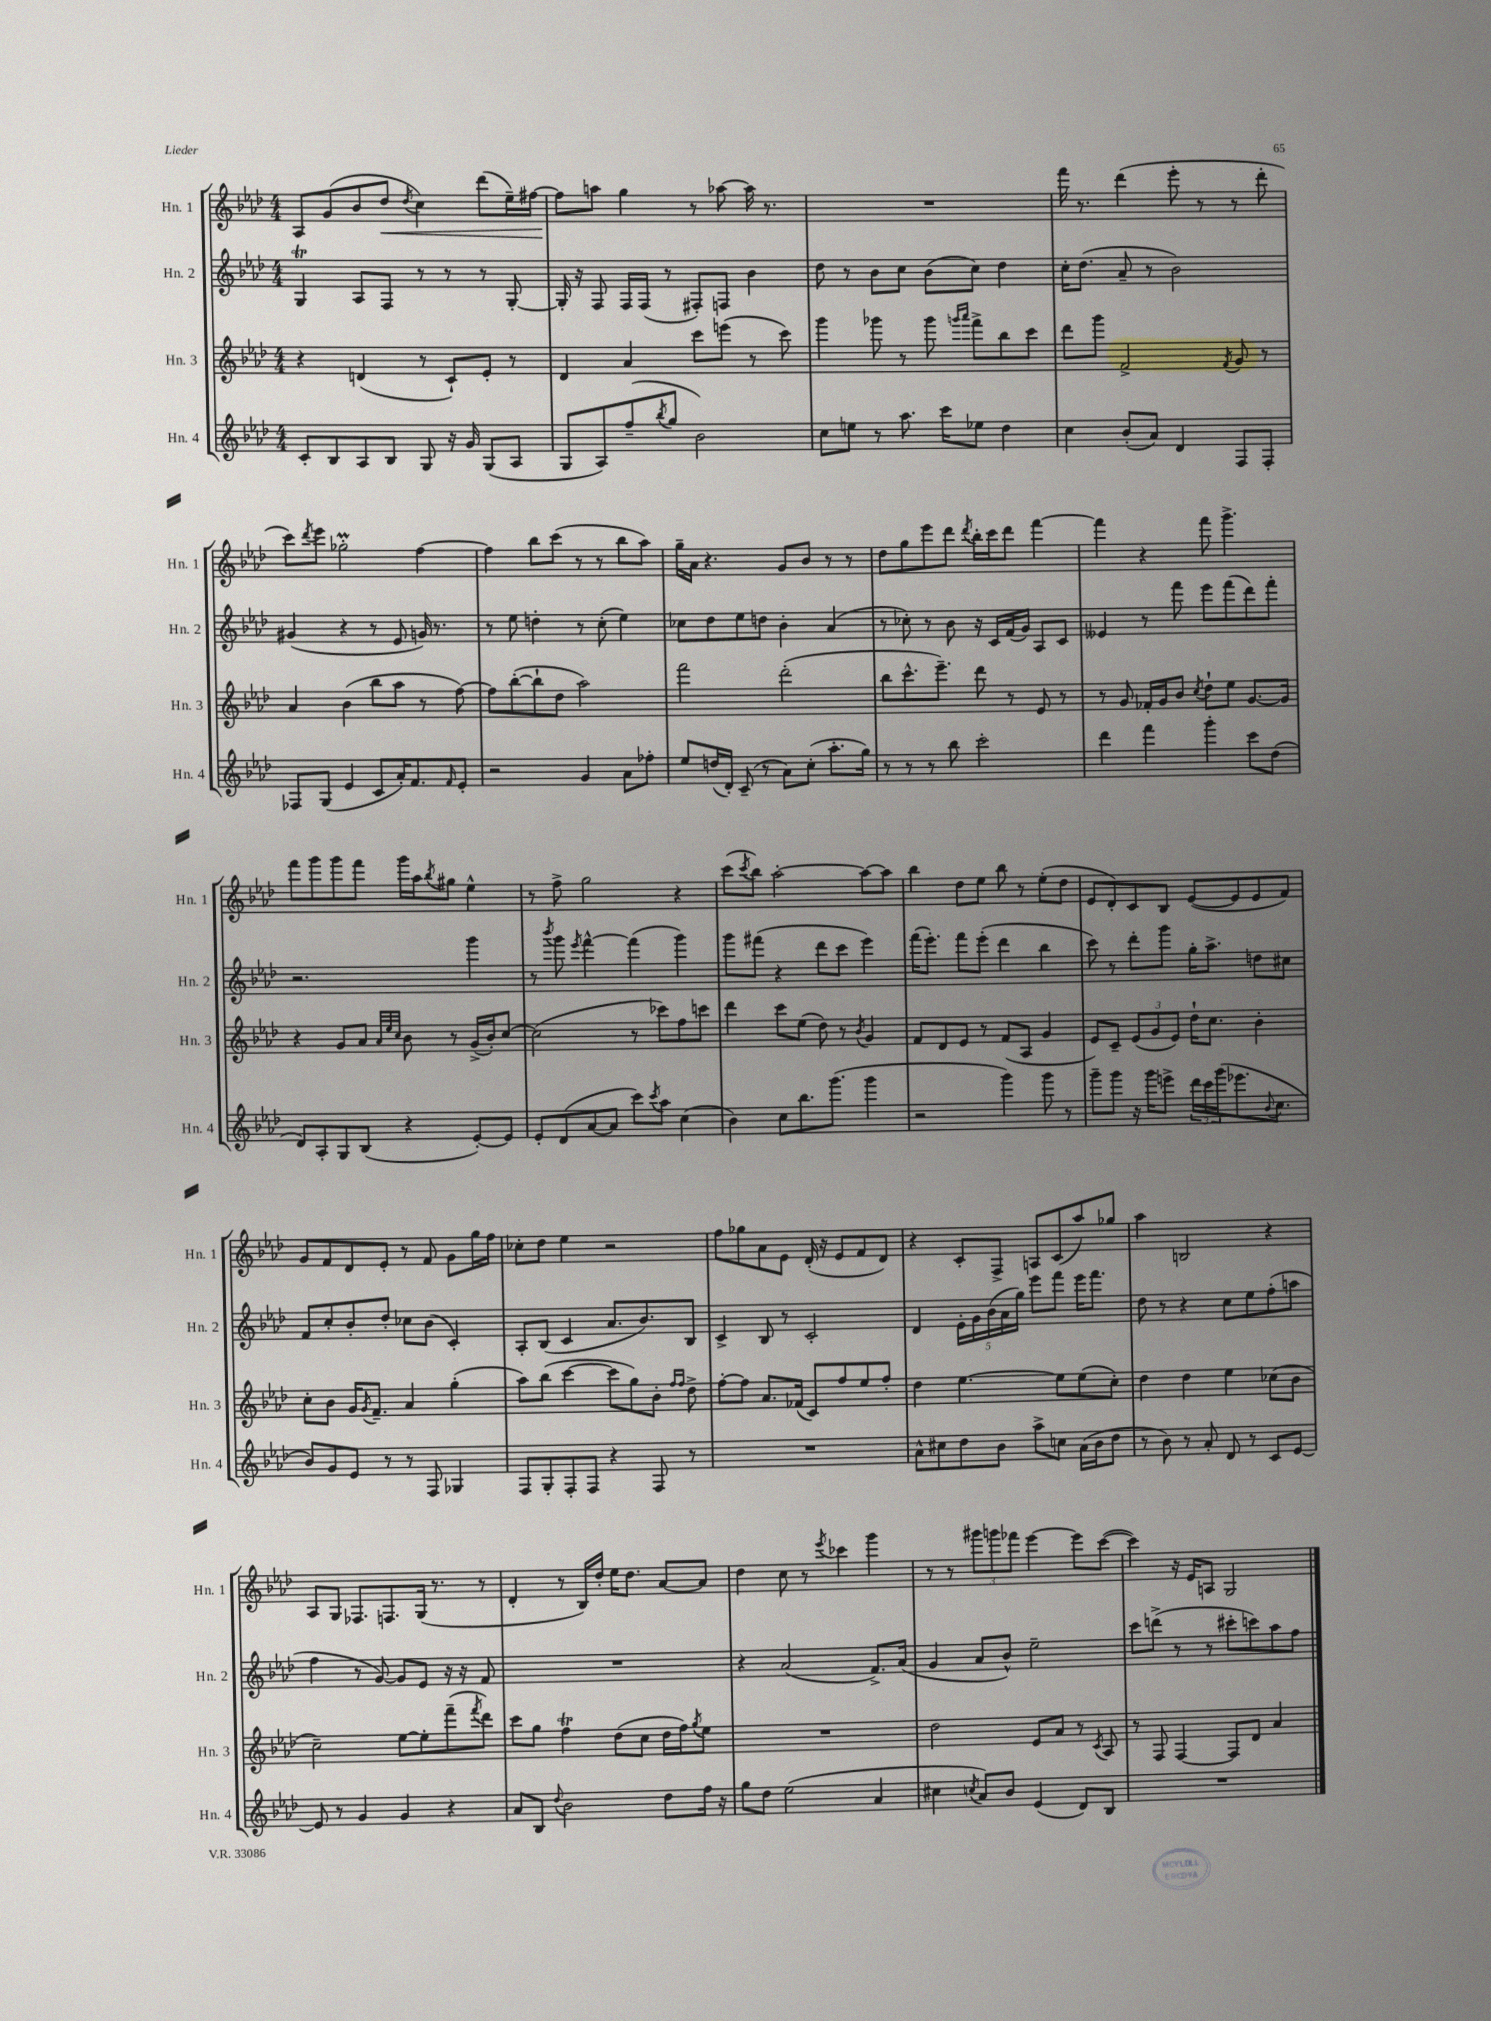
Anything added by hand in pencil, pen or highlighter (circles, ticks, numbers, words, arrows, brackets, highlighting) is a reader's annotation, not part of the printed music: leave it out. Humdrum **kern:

**kern	**kern	**kern	**kern
*staff4	*staff3	*staff2	*staff1
*clefG2	*clefG2	*clefG2	*clefG2
*k[b-e-a-d-]	*k[b-e-a-d-]	*k[b-e-a-d-]	*k[b-e-a-d-]
*M4/4	*M4/4	*M4/4	*M4/4
8c'/L	4r	4G/	8A-/L
8B-/	.	.	(8g/
8A-/	(4d/	8A-/L	8b-/
8B-/J	.	8F/J	8dd-/J
.	.	.	8qdd-/
8G/	8r	8r	4cc\)
16r	8c`/L)	8r	.
16g/	.	.	.
(8G/L	8e-'/J	8r	(8ddd-\L
8A-/J	8r	[8G'/	16ee-~\L)
.	.	.	[16ff#\JJ
=	=	=	=
8G/L	4d-/	16G'/]	8ff#\]L
.	.	16r	.
8A-/)	.	8F/	8aa\J
(8ff~/	4a-/	16F/LL	4gg\
.	.	(16F/JJ	.
8qbb-/	.	.	.
8gg/J	.	8r	.
2b-\)	8ccc\L	8F#'/L)	8r
.	(8eee\J	8F/J	[8aa-\
.	8r	4b-\	16aa-\]
.	.	.	8.r
.	8ccc\)	.	.
=	=	=	=
8cc\L	4ggg\	8dd-\	1r
8ee\J	.	8r	.
8r	8ggg-\	8b-\L	.
8.aa-\	8r	8cc\J	.
.	8ggg-\	(8b-\L	.
16ccc\LK	.	.	.
.	16qqggg/LL	.	.
.	16qqaaa-/JJ	.	.
8ee-\J	8fff^\L	8cc\J)	.
4dd-\	8bb-\	4dd-\	.
.	8ccc\J	.	.
=	=	=	=
4cc\	8ddd-\L	16cc'\LK	16fff\
.	.	(8.dd-\J	8.r
.	8ggg\J	.	.
(8b-'/L	2f^/	8a-~/	(4ddd-\
8a-/J)	.	8r	.
4d-/	.	2b-\)	8eee-'\
.	.	.	8r
.	8qf/	.	.
8F/L	8g/	.	8r
8F'/J	8r	.	8ddd-'\
=	=	=	=
8F-/L	4a-/	(4g#/	8ccc\L)
.	.	.	8qddd-/
(8G/J	.	.	8eee-\J
4e-/	(4b-\	4r	2gg-'\
8c/L	8bb-\L	8r	.
16a-'/K)	8aa-\J	8e-/	.
8.f/	.	.	.
.	8r	16g/)	[4ff\
.	.	8.r	.
16qqf/	.	.	.
8e-'/J	[8ff\)	.	.
=	=	=	=
2r	8ff\]L	8r	4ff\]
.	([8bb-'\	8ee-\	.
.	8bb-`\]	4dd'\	8bb-\L
.	8dd-\J	.	(8ccc\J
4g/	2aa-\)	8r	8r
.	.	(8cc'\	8r
8a-\L	.	4ee-\)	8bb-\L
8ff-'\J	.	.	8aa-\J)
=	=	=	=
8ee-/L	2fff\	8cc-\L	16gg~\LL
.	.	.	16a-\JJ
(16dd/L	.	8dd-\	4.r
16d-'/JJ)	.	.	.
(8c~/	.	8ee-\	.
8r	.	8dd\J	.
8a-\L)	(2ddd-'\	4b-'\	8g/L
(8cc'\J	.	.	8b-/J
8.aa-'\L	.	(4a-/	8r
.	.	.	8r
16gg\Jk)	.	.	.
=	=	=	=
8r	8bb-\L	8r	8dd-\L
8r	8.ccc^^\	8cc-'\)	8gg\
8r	.	8r	8eee-\
.	8.eee-~\J)	.	.
8bb-\	.	8b-\	8ddd-\J
.	.	.	8qddd-/
2ccc'\	8ddd-\	16r	16bb-'\LL
.	.	16c/LL	16ccc\J
.	8r	(16f/	8ddd-\J
.	.	16g/JJ)	.
.	8e-/	8A-/L	[4fff\
.	8r	8c/J	.
=	=	=	=
4ddd-\	8r	4e--/	4fff\]
.	8g/	.	.
4fff\	16f-'/LL	8r	4r
.	16g/J	.	.
.	8b-/J	8fff\	.
.	8qcc/	.	.
4ggg'\	8dd-`\L	8eee-\L	8fff\
.	8ee-\J	(8fff\	4.ggg^\
8ccc\L	[8.g/L	8ddd-\)	.
(8dd-\J	.	8fff'\J	.
.	16g/]Jk	.	.
=	=	=	=
8d-/L)	4r	2.r	8fff\L
8A-'/	.	.	8ggg\
8G/	8g/L	.	8ggg\
(8B-/J	8a-/J	.	8fff\J
.	32qqa-/LLL	.	.
.	32qqee-/	.	.
.	32qqcc/JJJ	.	.
4r	8b-\	.	16ggg\LL
.	.	.	16aa-\J
.	.	.	8qbb-/
.	8r	.	8gg#\J
[8e-'/L)	(16g^/LL	4ggg\	4ee-^^\
.	16b-'/J)	.	.
8e-/]J	[8cc/J	.	.
=	=	=	=
8e-'/L	(2cc\]	8r	8r
.	.	8qbbb-/	.
(8d-/	.	8ggg\	8ff^\
.	.	8qeee-/	.
[8a-/	.	[4fff^^\	2gg\
8a-/]J	.	.	.
8ccc\L)	8r	(4fff\]	.
8qccc/	.	.	.
8aa-\J	8ccc-\L)	.	.
(4cc\	8ff\	4ggg\)	4r
.	8ccc\J	.	.
=	=	=	=
4b-\)	4ddd-\	8ggg\L	(8ccc\L
.	.	.	8qccc/
.	.	(8fff#\J	8bb-\J)
8cc\L	8ccc\L	4r	[2aa-'\
8.bb-\	(8ee-\J	.	.
.	8dd-\)	8ddd-\L	.
(8.ggg\J	.	.	.
.	8r	8ccc\J	.
.	8qb-/	.	.
4ggg\	4g/	4eee-\)	8aa-\_L
.	.	.	8aa-\]J
=	=	=	=
2r	8f/L	(16fff\LK	4bb-\
.	.	8.eee-'\J)	.
.	8d-/	.	.
.	8e-/J	8fff\L	8dd-\L
.	8r	(8eee-'\J	8ee-\J
4ggg\)	(8f/L	4ddd-\	8bb-\
.	8A-/J	.	8r
8ggg\	4g/	4bb-\	(8ee-'\L
8r	.	.	8dd-\J
=	=	=	=
8ggg~\L	8e-/L)	8ccc\)	8e-/L
8ggg\J	8c~/J	8r	8d-'/)
16r	(12e-/L	8ddd-'\L	8c/
16ggg\LK	.	.	.
.	12g/	.	.
8eee^\J	.	8ggg\J	8B-/J
.	12e-/J)	.	.
24ddd-\LL	16dd-`\LK	16gg'\LK	([8e-/L
24ccc\	.	.	.
.	8.cc\J	8.aa-^\J	.
(24ggg\J	.	.	.
8.eee-\	.	.	8e-/]
.	4b-'\	8dd\L	8e-/
8qqb-/	.	.	.
8.cc\J	.	.	.
.	.	8cc#\J	8f/J)
=	=	=	=
8b-/L)	8cc'\L	8f/L	8g/L
8g/	8b-\J	8cc'/	8f/
8e-/J	16g/LK	8b-'/	8d-/
.	8qg/	.	.
.	8.f~/J	.	.
8r	.	8dd-'/J	8e-'/J
8r	4a-/	8cc-\L	8r
8F/	.	(8b-\J	8f/
4G-/	(4gg'\	4c'/)	8g\L
.	.	.	16gg\L
.	.	.	16ff\JJ
=	=	=	=
8F/L	8aa-\L)	8A-'/L	8cc-'\L
8G'/	(8bb-\J	(8B-/J	8dd-\J
8F'/	[4ccc\	4c/	4ee-\
8F/J	.	.	.
4r	8ccc\]L	8.a-/L	2r
.	8gg\)	.	.
.	.	8.b-/)	.
8F/	8b-'\J	.	.
.	16qqff/LL	.	.
.	16qqff/JJ	.	.
8r	8dd-^\	8B-/J	.
=	=	=	=
1r	[8ff'\L	4c^/	8ff\L
.	8ff\]J	.	8gg-\
.	8.a-/L	8B-/	8a-\
.	.	8r	8e-\J
.	(16f-/Jk	.	.
.	8c/L)	2c'/	(16d-'/
.	.	.	16r
.	8ff/	.	8e-/L
.	8ee-/	.	8f/
.	8ff'/J	.	8d-/J)
=	=	=	=
8a-^^\L	4dd-\	4d-/	4r
8cc#\	.	.	.
8dd-\	[4.ee-\	20e-'\LL	8c'/L
.	.	20g\	.
.	.	(20b-\	.
8b-\J	.	.	8F^/J
.	.	20a-\	.
.	.	20gg\JJ)	.
8aa-^\L	.	8eee-\L	8A/L
8cc\J	8ee-\]L	8fff\J	(8c/
(16a-\LL	(8ee-\	16eee-\LK	8aa-/)
16b-\J	.	8.fff\J	.
8dd-\J	8cc'\J)	.	8gg-/J
=	=	=	=
8r	4dd-\	8dd-\	4aa-\
8b-\)	.	8r	.
8r	4dd-\	4r	2B/
8a-'/	.	.	.
8d-/	4ee-\	8cc\L	.
8r	.	8ee-\	.
8c/L	(8cc-\L	(8ff'\	4r
[8e-/J	8b-\J	8aa\J	.
=	=	=	=
8e-/]	2cc~\)	4ff\	8A-/L
8r	.	.	8G/J
4g/	.	8r	8.F-/L
.	.	[8g/)	.
.	.	.	8.F/
4g/	[8ee-\L	8g/]L	.
.	8ee-'\]	8e-/J	(16G/Jk
.	.	.	8.r
4r	(8fff~\	16r	.
.	.	16r	.
.	8qfff/	.	.
.	8ddd-\J)	8f/	8r
=	=	=	=
8a-/L	8ccc\L	1r	4d-'/
8B-/J	8gg\J	.	.
8qqdd-/	.	.	.
2b-\	4ff\	.	8r
.	.	.	16B-/LL)
.	.	.	16dd-'/JJ
.	(8dd-\L	.	16ee-\LK
.	.	.	8.dd-\J
.	8cc\J	.	.
8dd-\L	16dd-\LL	.	[8a-/L
.	16ff\J)	.	.
.	8qgg/	.	.
16ff\Jk	8ee-\J	.	8a-/]J
16r	.	.	.
=	=	=	=
8gg\L	1r	4r	4dd-\
8dd-\J	.	.	.
(2ee-\	.	(2a-/	8cc\
.	.	.	8r
.	.	.	8qeee-/
.	.	.	4ccc-\
4a-/	.	8.f^/L)	4ggg\
.	.	(16a-/Jk	.
=	=	=	=
4cc#\	2dd-\	4g/	8r
.	.	.	8r
8qcc/	.	.	.
8a-/L)	.	8a-/L	12ggg#\L
.	.	.	12ggg\
8b-/J	.	8b-^^/J)	.
.	.	.	12fff-\J
(4e-/	8e-/L	2ee-~\	[4eee-\
.	8a-/J	.	.
8d-/L)	8r	.	8eee-\]L
.	8qc/	.	.
8B-/J	8A-/	.	([8ccc\J
=	=	=	=
1r	8r	8ccc\L	4ccc\])
.	8F/	(8ddd^\J	.
.	[4F/	8r	16r
.	.	.	16e-/LK
.	.	8r	8A/J
.	8F/]L	8ccc#'\L	2G/
.	8d-/J	8ccc\)	.
.	4a-/	8aa-\	.
.	.	8ff\J	.
==	==	==	==
*-	*-	*-	*-
